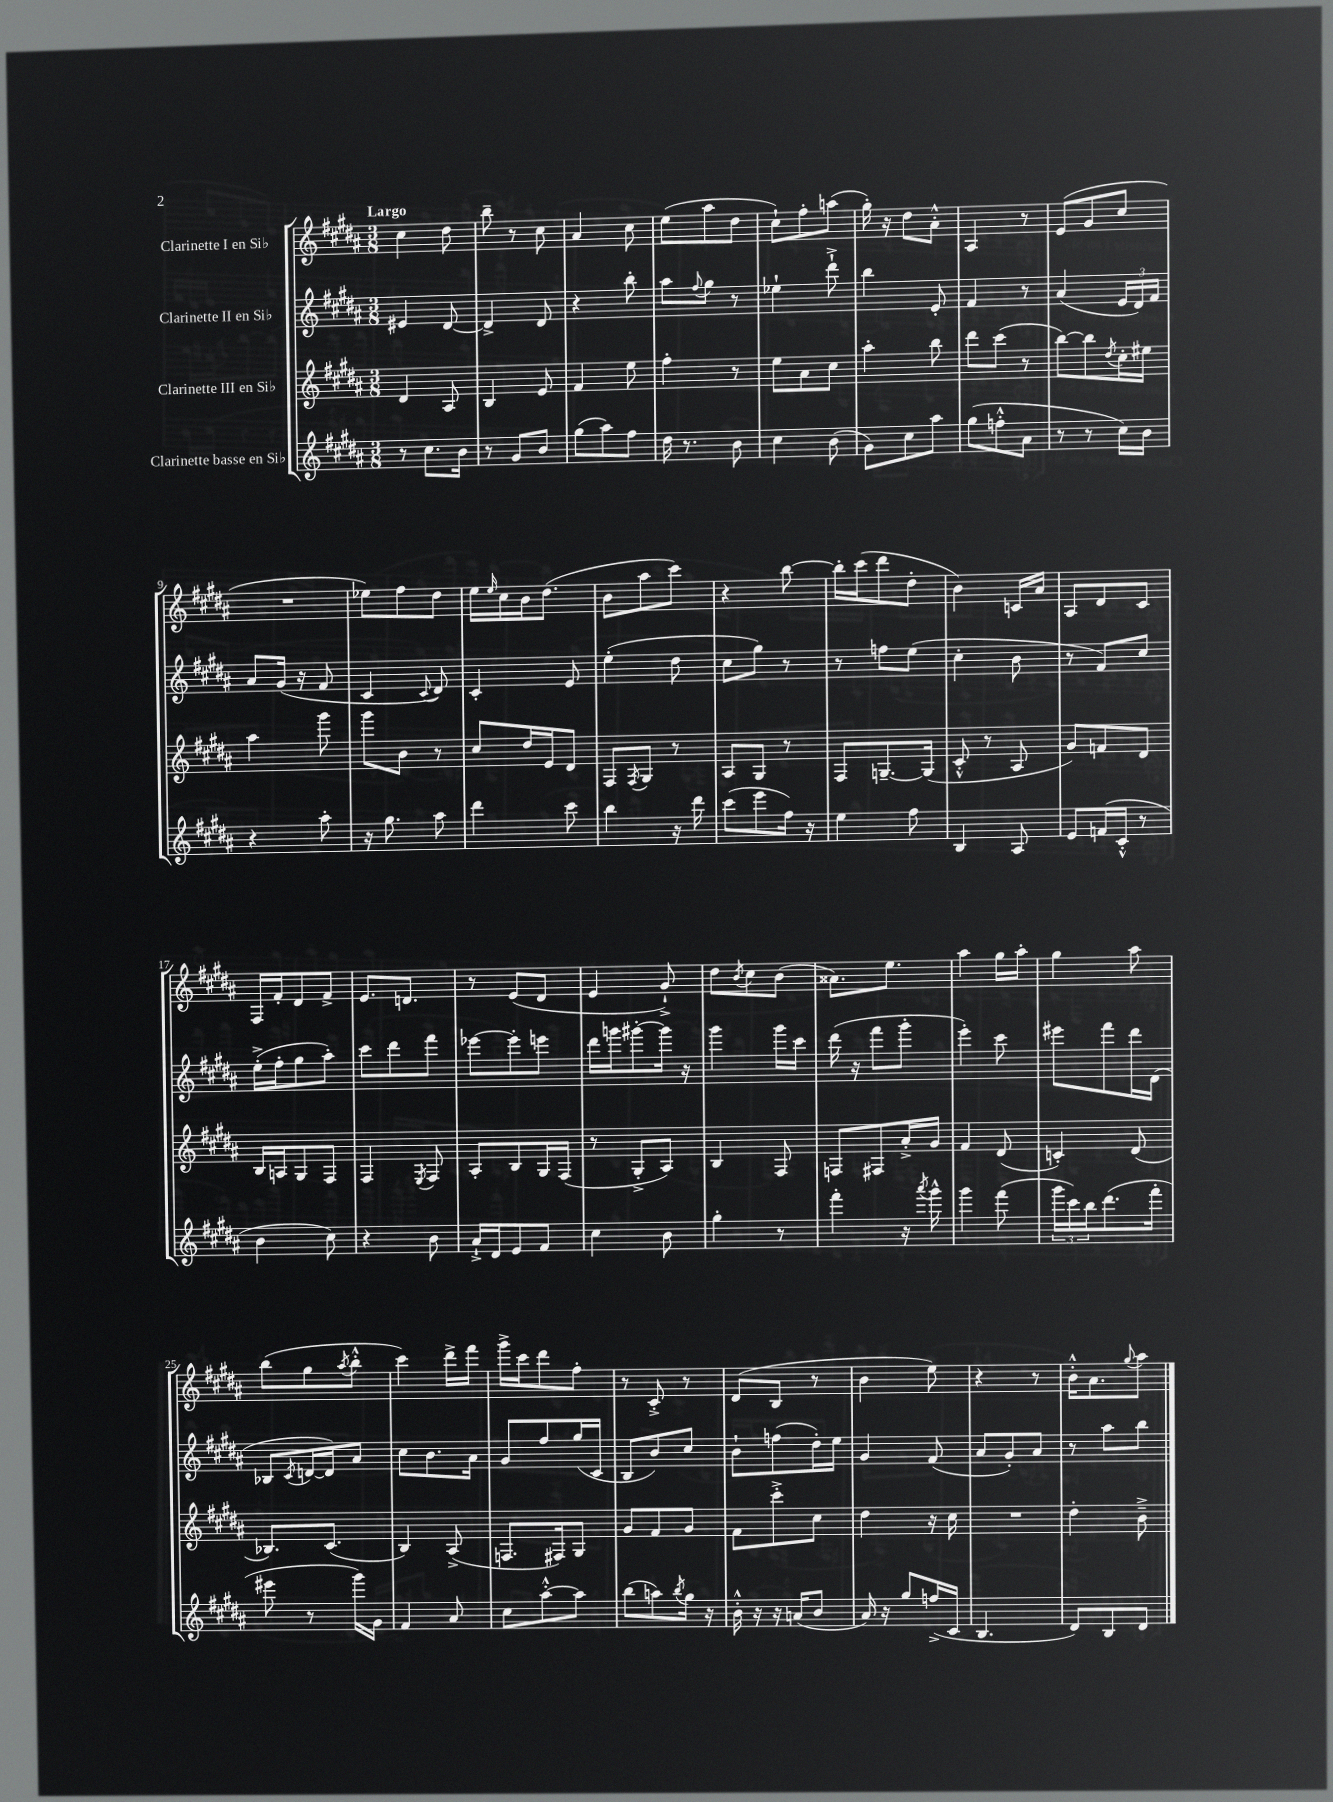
<<
\new StaffGroup <<
\new Staff = "s0" \with { instrumentName = "Clarinette I en Sib" } {
    \clef treble \key b \major \numericTimeSignature \time 3/8 \tempo "Largo"
    cis''4 dis''8 |
    b''8-- r8 cis''8 |
    ais'4 cis''8 |
    e''8( ais''8 dis''8 |
    cis''8-!) fis''8-. a''8( |
    gis''16-.) r16 dis''8 ais'8-.-^ |
    ais4 r8 |
    e'8( gis'8 cis''8 |
    R4. |
    ees''8) fis''8 dis''8 |
    e''16 \grace { e''16 } cis''16 b'16 dis''8.( |
    b'8 ais''8 cis'''8) |
    r4 b''8~ |
    b''16-. cis'''16( dis'''8 dis''8-. |
    b'4) c'16 ais'16 |
    ais8 dis'8 cis'8 |
    fis16 fis'16-. dis'8 fis'8-> |
    e'8. d'8. |
    r8 e'8( dis'8 |
    e'4 gis'8-!->) |
    dis''8 \acciaccatura { b'8 } cis''8 b'8( |
    aisis'8.) e''8. |
    ais''4 gis''16 ais''16-. |
    gis''4 ais''8 |
    b''8( gis''8 \acciaccatura { ais''8 } b''8-.-^ |
    cis'''4) dis'''16-> fis'''16 |
    gis'''16-> cis'''16 dis'''8 fis''8-. |
    r8 cis'8-.-> r8 |
    dis'8( b8 r8 |
    b'4 e''8) |
    r4 r8 |
    b'16-.-^ ais'8. \appoggiatura { gis''8 } ais''8 \bar "|." |
}
\new Staff = "s1" \with { instrumentName = "Clarinette II en Sib" } {
    \clef treble \key b \major \numericTimeSignature \time 3/8
    eis'4 dis'8~ |
    dis'4-> dis'8 |
    r4 b''8-. |
    ais''8 \appoggiatura { fis''8 } gis''8 r8 |
    ees''4-! dis'''8-!-> |
    b''4 e'8-. |
    fis'4 r8 |
    ais'4( \tuplet 3/2 { e'16 dis'16) fis'16 } |
    ais'8 gis'16( r16 fis'8 |
    cis'4 \appoggiatura { cis'8 } dis'8) |
    cis'4-. e'8 |
    e''4-.( dis''8 |
    cis''8 gis''8) r8 |
    r8 f''8 e''8( |
    cis''4-. b'8 |
    r8 fis'8) cis''8 |
    e''16-.->( fis''16-. gis''8 ais''8-.) |
    cis'''8 dis'''8 fis'''8 |
    ees'''8~ ees'''8-. e'''8 |
    dis'''16 g'''16 gis'''8~-. gis'''16 r16 |
    gis'''4 gis'''16 cis'''16 |
    dis'''16( r16 fis'''8 gis'''8-. |
    e'''4-.) cis'''8 |
    eis'''8 fis'''8 dis'''16 dis'16( |
    bes8 \acciaccatura { cis'8 } d'16~ d'16) ais'8 |
    cis''8 b'8. ais'16 |
    gis'8 fis''8 gis''16( cis'16 |
    b8 b'8) cis''8 |
    b'8-! f''8( dis''16-.) e''16 |
    gis'4 fis'8( |
    ais'8 gis'8-.) ais'8 |
    r8 ais''8 b''8 \bar "|." |
}
\new Staff = "s2" \with { instrumentName = "Clarinette III en Sib" } {
    \clef treble \key b \major \numericTimeSignature \time 3/8
    dis'4 ais8 |
    b4 e'8 |
    fis'4 e''8 |
    fis''4-. r8 |
    e''8 ais'8 cis''8 |
    ais''4-. b''8 |
    dis'''8 cis'''8( r8 |
    b''8~) b''8 \acciaccatura { dis''8 } cis''16-. eis''16 |
    ais''4 gis'''8 |
    gis'''8 b'8 r8 |
    cis''8 dis''16 e'16 dis'8 |
    fis8 \acciaccatura { fis8 } gis8 r8 |
    ais8 gis8 r8 |
    fis8 g8.~-- g16( |
    cis'8-.-^ r8 ais8 |
    gis'8) f'8 dis'8 |
    b16 a16 gis8 fis8 |
    fis4 \acciaccatura { e8 } fis8 |
    ais8-. b8 gis16 fis16( |
    r8 gis8-.-> ais8) |
    b4 fis8 |
    f8 fis8 ais'16-.-> gis'16 |
    fis'4 dis'8( |
    c'4-.) dis'8( |
    bes8.) cis'8.( |
    b4) ais8->( |
    f8. fis16) gis8 |
    gis'8 fis'8 gis'8 |
    fis'8 cis'''8-.-> cis''8 |
    dis''4 r16 cis''16 |
    R4. |
    dis''4-. b'8---> \bar "|." |
}
\new Staff = "s3" \with { instrumentName = "Clarinette basse en Sib" } {
    \clef treble \key b \major \numericTimeSignature \time 3/8
    r8 cis''8. b'16 |
    r8 gis'8 b'8 |
    gis''8( ais''8) fis''8 |
    dis''16 r8. b'8 |
    cis''4 b'8( |
    gis'8) cis''8 ais''8 |
    gis''8( f''8-.-^ ais'8 |
    r8 r8 cis''16) b'16 |
    r4 ais''8-. |
    r16 gis''8. ais''8 |
    dis'''4 cis'''8 |
    b''4 r16 dis'''16 |
    cis'''8( e'''8 fis''16) r16 |
    e''4 fis''8 |
    b4 ais8 |
    e'8 f'16( cis'16-.-^ r8 |
    b'4 cis''8) |
    r4 b'8 |
    ais'16-!-> dis'16 e'8 fis'8 |
    cis''4 b'8 |
    gis''4-. r8 |
    fis'''4-. r16 \acciaccatura { ais'''8 } gis'''16-^ |
    gis'''4 fis'''8( |
    \tuplet 3/2 { gis'''16 cis'''16) b''16 } dis'''8.( fis'''16-. |
    eis'''8 r8 gis'''16) gis'16 |
    fis'4 ais'8 |
    cis''8 ais''8~-.-^ ais''8 |
    b''8( a''8) \acciaccatura { b''8 } gis''16 r16 |
    b'16-.-^ r16 r16 a'16( b'8 |
    ais'16) r16 gis''8 f''16->( cis'16 |
    b4. |
    dis'8) b8 dis'8 \bar "|." |
}
>>
>>
